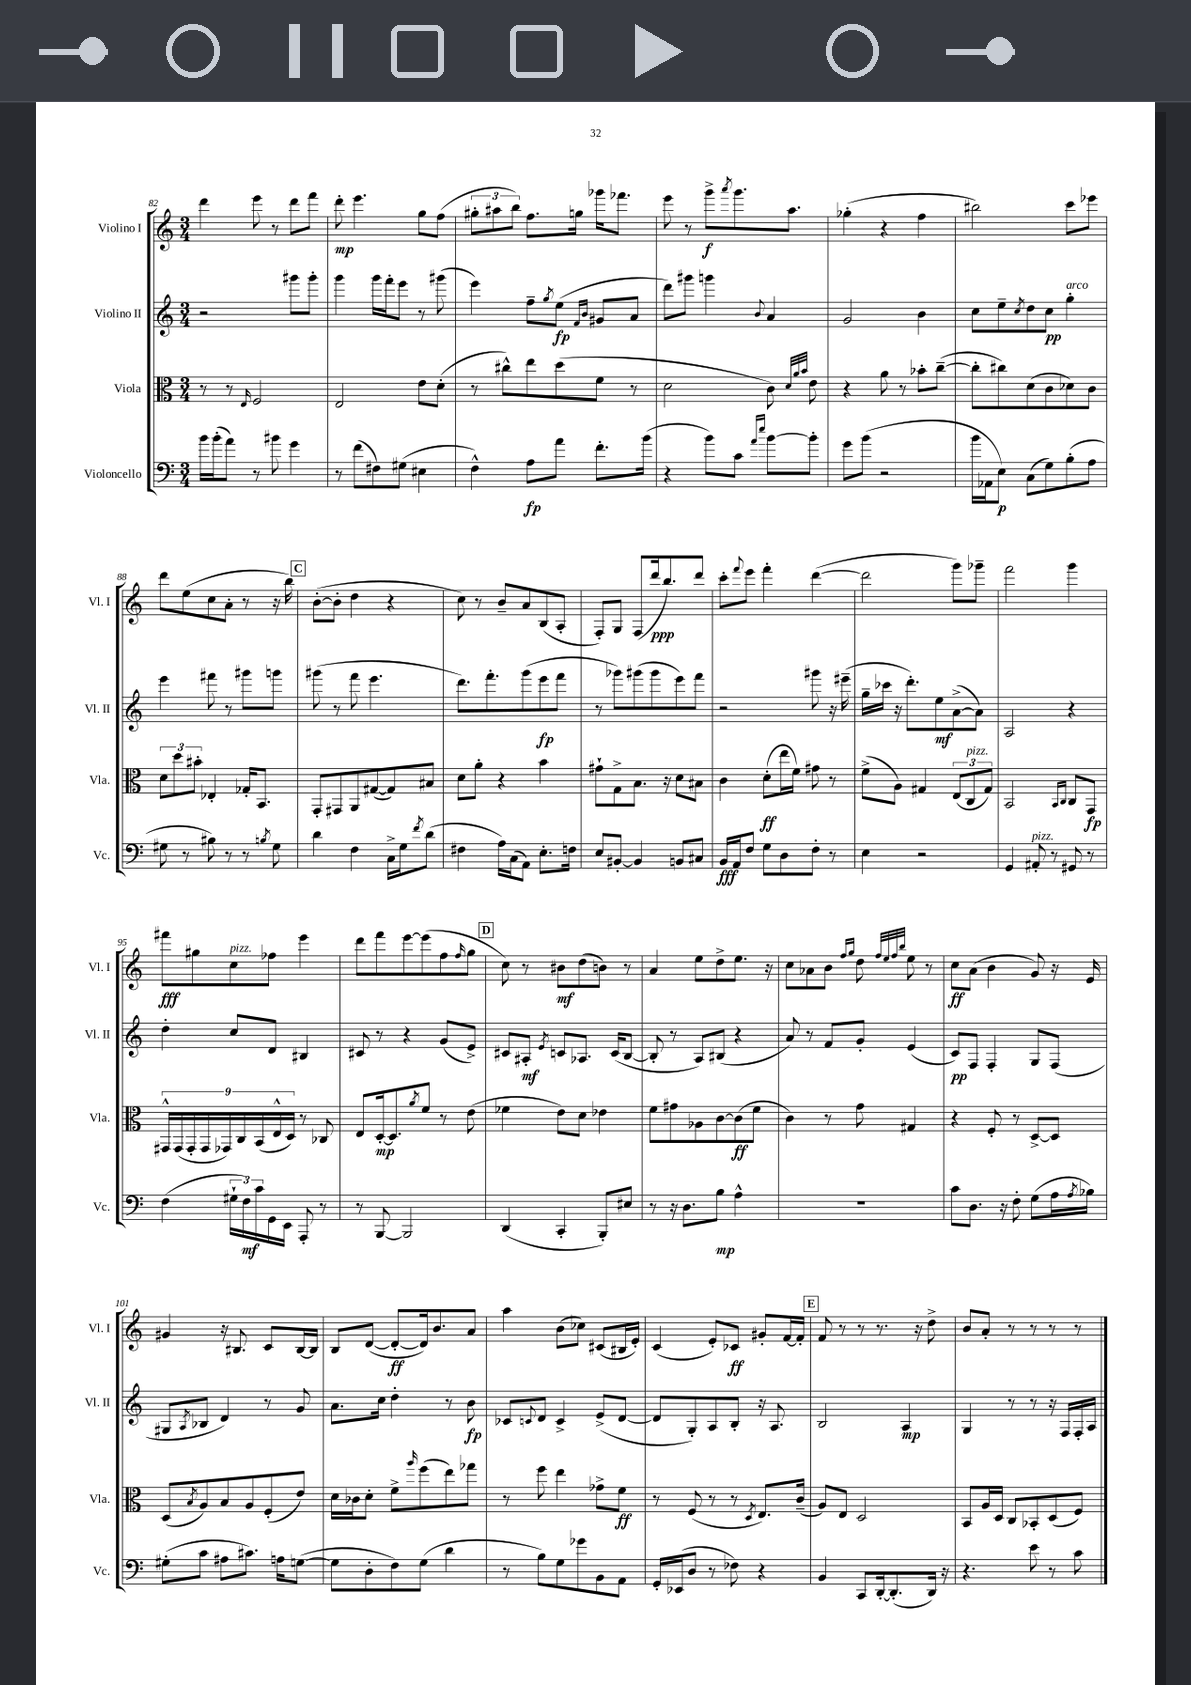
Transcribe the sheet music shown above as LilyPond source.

<<
\new StaffGroup <<
\new Staff = "s0" \with { instrumentName = "Violino I" shortInstrumentName = "Vl. I" } {
    \clef treble \key c \major \numericTimeSignature \time 3/4
    d'''4 e'''8 r8 d'''8 f'''8 |
    d'''8-.\mp e'''4. g''8 f''8( |
    \tuplet 3/2 { gis''8-. ais''8 b''8) } f''8. g''16 ges'''16 fes'''8. |
    e'''8 r8 g'''8->\f \acciaccatura { a'''8 } g'''8. a''8. |
    ges''4-.( r4 f''4 |
    bis''2) c'''8 ees'''8 |
    d'''8 e''8( c''8 a'8-. r8 r16 b''16) |
    \mark \markup { \box "C" } b'8~-.( b'8-. d''4 r4 |
    c''8) r8 b'8-- a'8 b8( a8-. |
    f8-.) g8 f8( d'''16\ppp b''8.) d'''8 |
    c'''8-. \appoggiatura { f'''8 } e'''8 f'''4-. d'''4~( |
    d'''2 g'''8) ges'''8-- |
    f'''2 g'''4 |
    fis'''8\fff gis''8 c''8^\markup { \italic "pizz." } fes''8 e'''4 |
    d'''8 f'''8 e'''8~ e'''8( f''8 \grace { f''16 } g''8 |
    \mark \markup { \box "D" } c''8) r8 bis'8\mf d''8( b'8) r8 |
    a'4 e''8 d''8-> e''8. r16 |
    c''8 aes'8 b'8 \grace { f''16 g''16 } d''8 \grace { f''32 e''32 f''32 b''32 } e''8 r8 |
    c''8\ff a'8( b'4 g'8) r16 e'16 |
    gis'4 r16 bis8. c'8 bis16~ bis16 |
    b8 d'8~( d'8~-.\ff d'16) b'8. a'8 |
    a''4 b'8( ces''8) cis'8( bis16 e'16-.) |
    c'4( e'8-.) ces'8\ff gis'8-. f'16~ f'16-. |
    \mark \markup { \box "E" } f'8 r8 r8 r8. r16 d''8-> |
    b'8 a'8-. r8 r8 r8 r8 \bar "|." |
}
\new Staff = "s1" \with { instrumentName = "Violino II" shortInstrumentName = "Vl. II" } {
    \clef treble \key c \major \numericTimeSignature \time 3/4
    r2 gis'''8 gis'''8-. |
    g'''4 g'''16 f'''16-. e'''8 r8 gis'''8( |
    e'''4) f''8-- \acciaccatura { g''8 } e''8\fp( \grace { f'16 b'16 } gis'8 a'8 |
    d'''8) gis'''8 g'''4 \appoggiatura { b'8 } a'4 |
    g'2 b'4 |
    c''8 e''8-- \acciaccatura { c''8 } d''8 c''8\pp g''4-.^\markup { \italic "arco" } |
    e'''4 fis'''8 r8 gis'''8 g'''8 |
    \mark \markup { \box "C" } gis'''8( r8 f'''8 e'''4. |
    d'''8.) f'''8.-. g'''8( e'''8\fp f'''8 |
    r8 ges'''8) gis'''8( gis'''8 e'''8) f'''8 |
    r2 gis'''8 r16 eis'''16--( |
    g''16-- ces'''16 r16 d'''8.-.) e''8\mf a'8~->( a'8) |
    a2 r4 |
    d''4-. c''8 d'8 bis4 |
    cis'8 r8 r4 g'8( e'8->) |
    \mark \markup { \box "D" } cis'8 ais8-.\mf \acciaccatura { e'8 } c'8 aes8. c'16( b8~ |
    b8-. r8 a8) bis8( r4 |
    a'8) r8 f'8 g'8-. e'4( |
    c'8\pp) f8 f4-. g8 f8( |
    gis8 \acciaccatura { a8 } bes8 d'4) r8 g'8 |
    a'8. c''16 d''4-. r8 b'8\fp |
    ces'8 \appoggiatura { c'8 } d'8 c'4-> e'8->( d'8~ |
    d'8 g8-.) a8 b8-. r16 a8. |
    \mark \markup { \box "E" } b2 a4\mp |
    g4 r8 r8 r16 f16 f16-. a16 \bar "|." |
}
\new Staff = "s2" \with { instrumentName = "Viola" shortInstrumentName = "Vla." } {
    \clef alto \key c \major \numericTimeSignature \time 3/4
    r8 r8 \grace { e16 } f2 |
    e2 e'8 d'8-.( |
    r8 cis''8-^) e''8 d''8( f'8 r8 |
    d'2 c'8) \grace { d'32 a'32 b'32 } e'8 |
    r4 a'8 r8 bes'8-. c''8~--( |
    c''8-. cis''8) d'8( c'8 des'8) c'8 |
    \tuplet 3/2 { d'8 d''8 bis'8-. } ees4-. ges16-. b,8. |
    \mark \markup { \box "C" } g,8-. gis,8 a,8 gis8~( gis8) bis8 |
    d'8 a'8-. r4 b'4 |
    gis'8-! g8-> b8. r16 d'8 bis8 |
    c'4 d'8-.\ff( e''16 f'16) gis'8 r8 |
    f'8->( a8) gis4 \tuplet 3/2 { e8( c8^\markup { \italic "pizz." } gis8) } |
    b,2 \grace { b,16 c16 } c8 g,8\fp |
    \tuplet 9/8 { gis,16-^ gis,16( gis,16-. gis,16 ges,16) c16 b,16( e16-^ d16) } r8 ces8 |
    e8 d16~-.\mp d8. \acciaccatura { a'8 } f'8 r8 e'8( |
    \mark \markup { \box "D" } fes'4 e'8) d'8 ees'4 |
    f'8 gis'8 aes8 c'8~ c'8\ff( f'8 |
    c'4) r8 g'8 gis4 |
    r4 f8-. r8 d8~-> d8 |
    d8( \acciaccatura { b8 } a8) b8 a8 f8-.( e'8) |
    d'16 ces'16 d'8-. f'8-> \grace { a''16 } f''8( e''8) ges''8 |
    r8 f''8 e''4 ges'8-> f'8\ff |
    r8 f8( r8 r8 \acciaccatura { d8 } e8.) c'16--( |
    \mark \markup { \box "E" } a8) e8 d2 |
    b,8 a16 d16 c8 bes,8-. d8( f8) \bar "|." |
}
\new Staff = "s3" \with { instrumentName = "Violoncello" shortInstrumentName = "Vc." } {
    \clef bass \key c \major \numericTimeSignature \time 3/4
    b'16 b'16-.( a'8) r8 bis'8 g'4 |
    r8 f'8( fis8) gis8( eis4 |
    f4-^) a8\fp a'8 f'8.-. b'16( |
    r4 b'8) c'8 \grace { a'16 e''16 } b'8~ b'8-. |
    g'8 b'8( r2 |
    b'16 aes,16 e8\p) c8( g8) b8-.( a8 |
    gis8 r8 bis8) r8 r8 \acciaccatura { b8 } gis8 |
    \mark \markup { \box "C" } d'4 f4 c16-> g16 \acciaccatura { f'8 } d'8( |
    fis4 a16) c16( a,8) e8.-. f16 |
    e8 bis,8~-. bis,4 b,8 cis8 |
    b,16\fff a,16 f8 g8 d8 f8-. r8 |
    e4 r2 |
    g,4 ais,8-.^\markup { \italic "pizz." } r8 gis,8 r8 |
    f4( \tuplet 3/2 { gis16-! f16\mf) c'16 } g,16 e,16 a,,8-. r8 |
    r8 b,,8~ b,,2 |
    \mark \markup { \box "D" } d,4( c,4-. b,,8-.) eis8 |
    r8 r16 d8. b8\mp a4-^ |
    R2. |
    c'8 d8. r16 f8-. g8( a16 \acciaccatura { a8 } bes16) |
    gis8-.( c'8 ais8 cis'8.) a16 g8~( |
    g8 d8-. f8) g8( d'4 |
    r8 b8) g8 ges'8 b,8 a,8 |
    g,16-. ees,16( d8 r8 fes8) r4 |
    \mark \markup { \box "E" } b,4 c,8 d,16~-. d,8.-.( d,16) r16 |
    r4. e'8 r8 c'8 \bar "|." |
}
>>
>>
\layout { \context { \Score currentBarNumber = #82 } }
